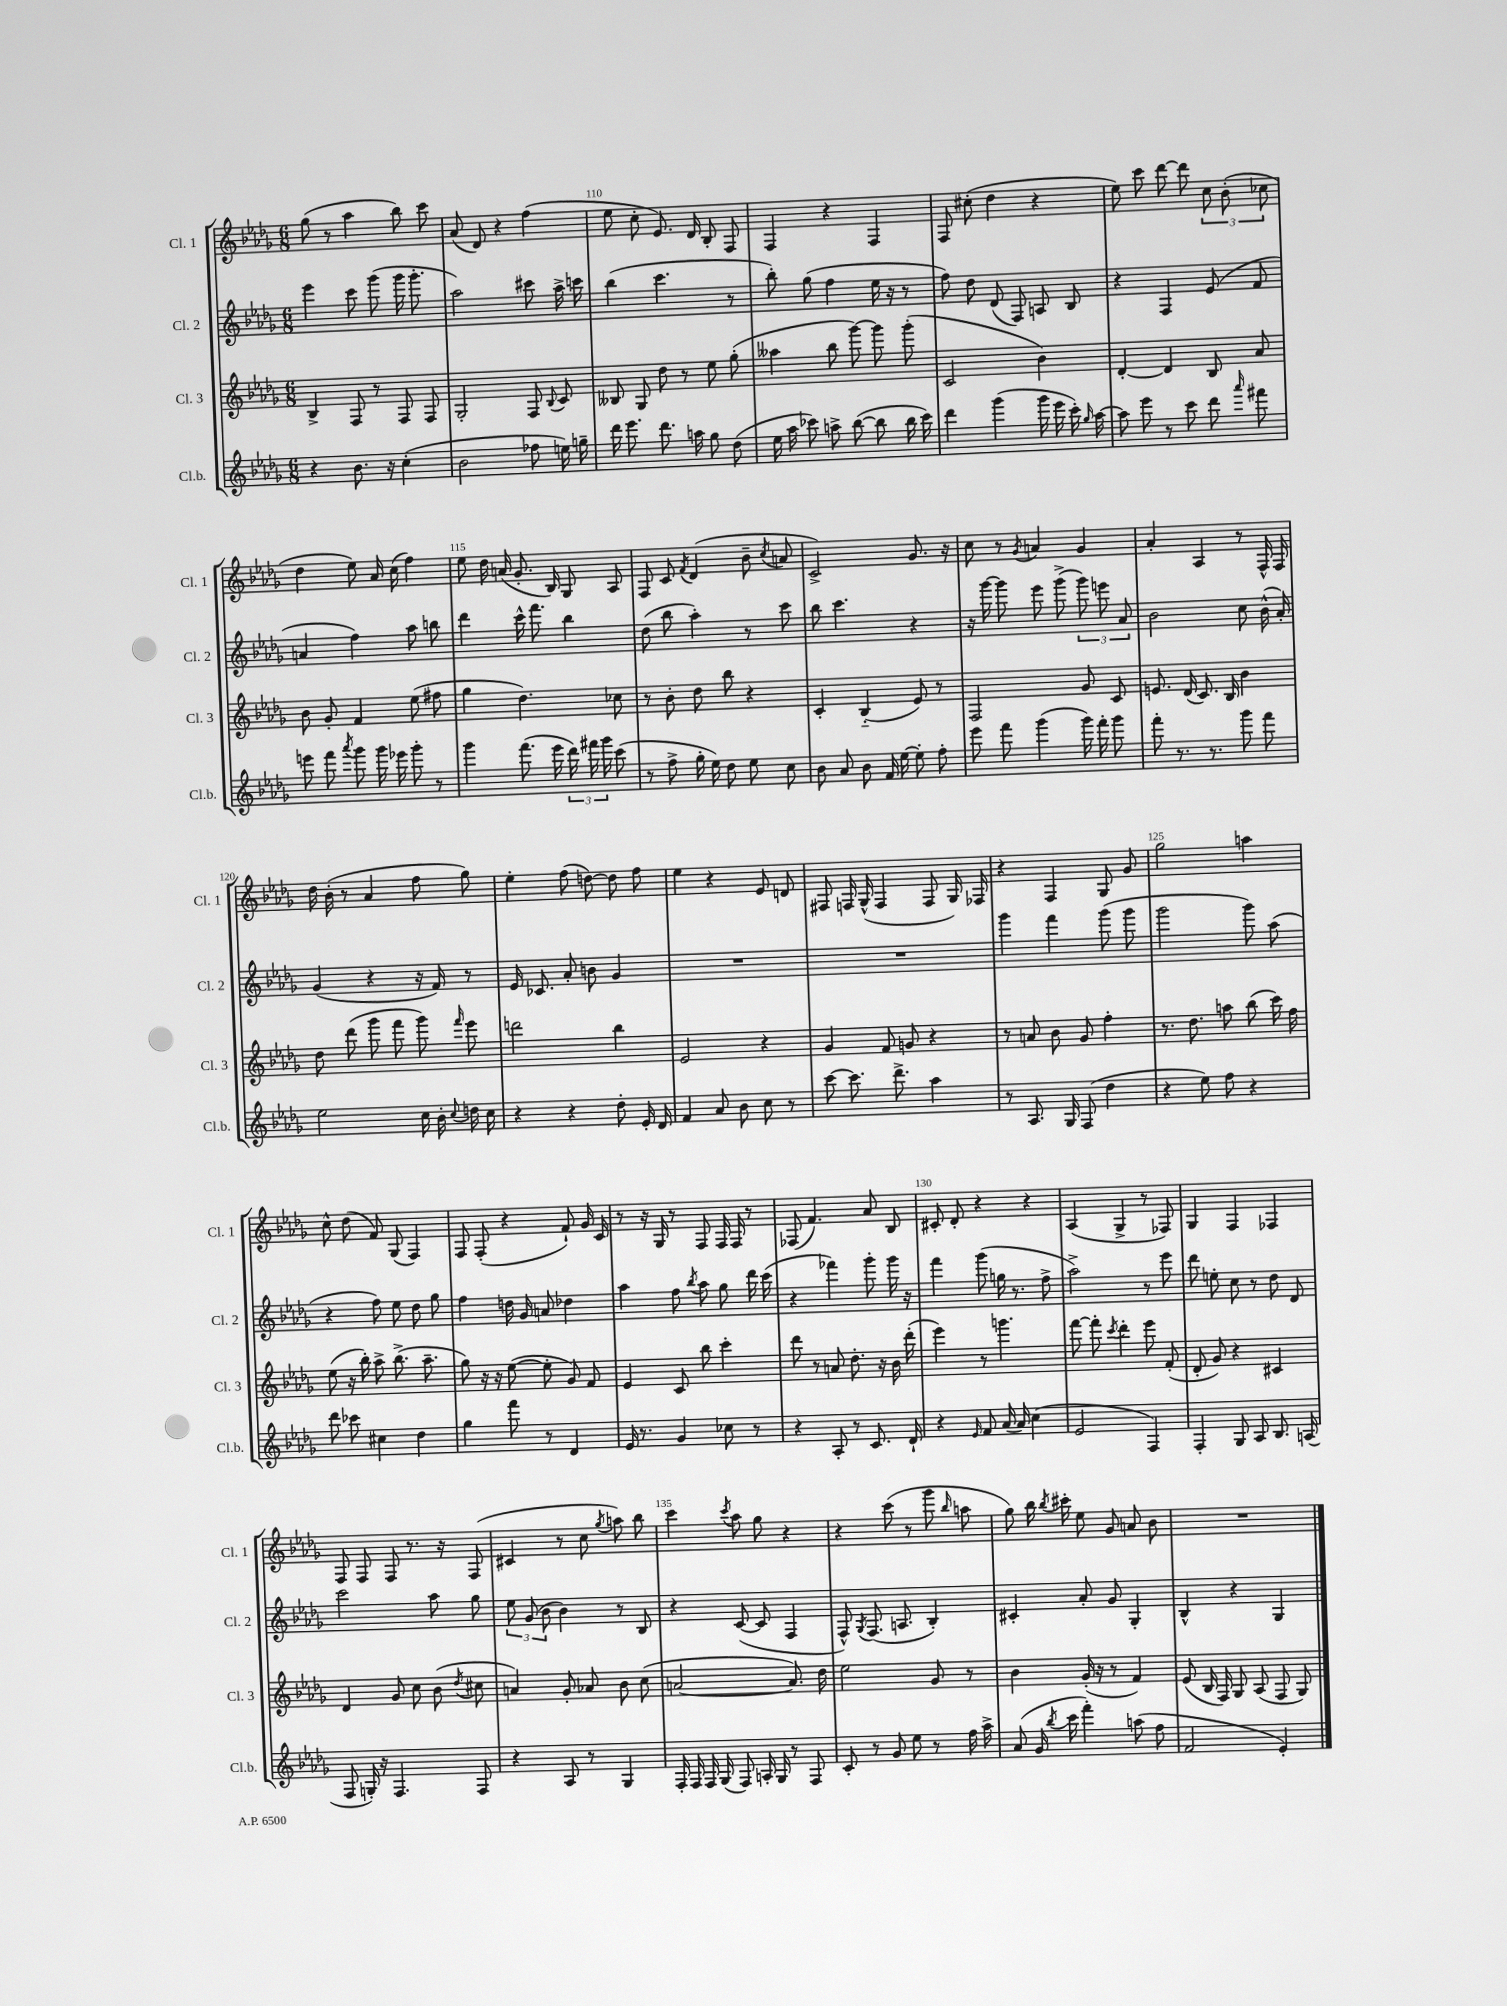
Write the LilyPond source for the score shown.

<<
\new StaffGroup <<
\new Staff = "s0" \with { instrumentName = "Cl. 1" shortInstrumentName = "Cl. 1" } {
    \clef treble \key des \major \numericTimeSignature \time 6/8
    \autoBeamOff ges''8( r8 aes''4 bes''8) c'''8 |
    aes'8( des'8) r4 f''4( |
    ees''8 c''8-. ees'8.) des'16 bes8-. f8 |
    f4 r4 f4 |
    f8 cis''8-.( des''4 r4 |
    ees''8) c'''8 des'''8~ des'''8 \tuplet 3/2 { c''8 bes'8-.( ces''8 } |
    des''4 ees''8) aes'16 c''16( f''4) |
    ees''8 des''16 a'16( ges'8.-. bes16) ges8 aes8 |
    f8 c'8 \acciaccatura { f'8 } des'4( bes'8-- \acciaccatura { c''8 } a'8 |
    c'2->) ges'8. r16 |
    c''8 r8 \acciaccatura { ges'8 } a'4 ges'4 |
    aes'4-. aes4 r8 f16-^ f16 |
    des''16 bes'16-.( r8 aes'4 f''8 ges''8) |
    ees''4-. f''8( d''8~) d''8 f''8 |
    ees''4 r4 ees'8 d'8 |
    fis8 f16 ges16-^( f4 f8 ges16) fes16 |
    r4 f4 ges8 ges'8 |
    ges''2 a''4 |
    c''8-^ des''8( f'8) ges8( f4) |
    f8 f8-.( r4 f'8-!) ges'16 c'16 |
    r8 r16 ges16 r8 f8 f16 f16 r8 |
    fes8( f'4.) aes'8 bes8 |
    cis'8-. des'8-. r4 r4 |
    aes4( ges4-> r8 fes8) |
    ges4 f4 fes4 |
    f8 f8 f8 r8. r16 f8( |
    cis'4 r8 c''8 \acciaccatura { ges''8 } a''8) bes''8 |
    c'''4 \acciaccatura { c'''8 } aes''8 ges''8 r4 |
    r4 c'''8( r8 ges'''8 \grace { bes''16 } a''8 |
    ges''8) bes''16 \acciaccatura { bes''8 } cis'''16-. ees''8 ges'8 a'8 bes'8 |
    R2. \bar "|." |
}
\new Staff = "s1" \with { instrumentName = "Cl. 2" shortInstrumentName = "Cl. 2" } {
    \clef treble \key des \major \numericTimeSignature \time 6/8
    \autoBeamOff ees'''4 c'''8 ges'''8( ges'''16 ges'''8.-. |
    aes''2) cis'''8 aes''16-> c'''16 |
    bes''4( c'''4. r8 |
    bes''8-.) ges''8( f''4 ees''16 r16 r8 |
    f''8) des''8 des'8( f8) a8 bes8 |
    r4 f4 ees'8( f'8 |
    a'4 f''4) aes''8 b''8 |
    des'''4 c'''16-^ f'''8. bes''4 |
    des''8( bes''8 aes''4-.) r8 c'''8 |
    bes''8 c'''4. r4 |
    r16 ges'''16~ ges'''8 ees'''8 ges'''8->( \tuplet 3/2 { ges'''8) e'''8 aes'8 } |
    bes'2 c''8 bes'16-^( aes'16-.) |
    ges'4( r4 r16 f'16) r8 |
    ees'16 ces'8. aes'8-. b'8 ges'4 |
    R2. |
    R2. |
    ges'''4 f'''4 ges'''8( ges'''8 |
    ges'''2 ges'''8) aes''8( |
    r4 f''8) ees''8 des''8 ges''8 |
    f''4 d''16 ges'16 a'8 des''4 |
    aes''4 f''8 \acciaccatura { bes''8 } aes''8 ges''8 des'''16 c'''16( |
    r4 fes'''4) ges'''8-. ges'''16 r16 |
    f'''4 ges'''8( g''16 r8. f''8-> |
    aes''2->) r8 ees'''8 |
    des'''8 e''8-. c''8 r8 des''8 des'8 |
    c'''2 aes''8 ges''8 |
    \tuplet 3/2 { ees''8 ges'8( bes'8 } bes'4) r8 bes8 |
    r4 c'8~( c'8 f4 |
    f8-^) \acciaccatura { ges8 } f8.( a8. bes4-.) |
    cis'4-. aes'8-. ges'8 ges4-. |
    bes4-^ r4 ges4 \bar "|." |
}
\new Staff = "s2" \with { instrumentName = "Cl. 3" shortInstrumentName = "Cl. 3" } {
    \clef treble \key des \major \numericTimeSignature \time 6/8
    \autoBeamOff bes4-> f8 r8 f8 f8 |
    ges2-. f8 \appoggiatura { bes8 } c'8 |
    beses8 ges8 des''8 r8 ees''8 ges''8-.( |
    aeses''4 bes''8 ges'''8~) ges'''8 ges'''8-.( |
    c'2 bes'4) |
    des'4~-. des'4 bes8 aes'8 |
    bes'8 ges'8-. f'4 ees''8( fis''8 |
    ges''4 des''4.) ces''8 |
    r8 bes'8-. des''8 bes''8 r4 |
    c'4-. bes4-_( ees'8) r8 |
    f2 ges'8 c'8 |
    e'8. des'16( c'8.) bes16 bes'4 |
    des''8 des'''8( ges'''8 f'''8 ges'''8) \grace { f'''16 } ees'''8 |
    d'''2 bes''4 |
    ees'2 r4 |
    ges'4 f'8 g'8 r4 |
    r8 a'8 bes'8 ges'8 f''4-. |
    r8. des''8. a''8 bes''8( c'''16) f''16 |
    ees''8( r16 bes''16-.) aes''8-> bes''8.->( aes''8.-- |
    ges''8) r16 r16 ees''8~( ees''8-. ges'8) f'8 |
    ees'4 c'8 bes''8 c'''4-. |
    des'''8 r8 a'8 des''8.-. r16 bes'16 des'''16-.( |
    ees'''4) r8 g'''4. |
    f'''8~ f'''8-. \acciaccatura { c'''8 } des'''4-. ees'''8 f'8-.( |
    des'8-. ges'8) r4 cis'4 |
    des'4 ges'8 c''8 bes'8( \acciaccatura { des''8 } cis''8 |
    a'4) ges'8-. aes'8 bes'8 c''8( |
    a'2~ a'8.) des''16 |
    ees''2 ges'8 r8 |
    bes'4 ges'16-.( r16 r8 f'4) |
    ees'8( bes16 f16) ges8 aes8( f8 ges8) \bar "|." |
}
\new Staff = "s3" \with { instrumentName = "Cl.b." shortInstrumentName = "Cl.b." } {
    \clef treble \key des \major \numericTimeSignature \time 6/8
    \autoBeamOff r4 bes'8. r16 c''4-.( |
    bes'2 fes''8 e''16) g''16-- |
    des'''16 ees'''8. des'''8. a''16 ges''8 des''8( |
    ees''16 aes''16 ces'''8) a''8-> bes''8~( bes''8 bes''16 ces'''16) |
    des'''4 ges'''4( ges'''16 ees'''16 c'''16-.) \grace { ges''16 } aes''16~ |
    aes''8 ees'''8 r8 c'''8 des'''8 \grace { aes'''16 } fis'''8 |
    e'''8 f'''8 \acciaccatura { aes'''8 } ges'''8 ges'''16 ees'''16 ges'''8-. r8 |
    ges'''4 f'''8.( ees'''16 \tuplet 3/2 { des'''16) fis'''16 ges'''16 } c'''8( |
    r8 f''8-> ges''16-. ees''16) des''8 ees''8 c''8 |
    bes'8 aes'8 bes'8 f'16 ees''16~ ees''8-. f''8-. |
    ees'''8 f'''8 ges'''4( ges'''16) f'''16-. ges'''8 |
    f'''8-. r8. r8. ges'''8 f'''8 |
    ees''2 c''16 bes'16-. \appoggiatura { c''8 } d''16 c''16 |
    r4 r4 des''8-. ees'16-. des'16 |
    f'4 aes'8 bes'8 c''8 r8 |
    c'''8~ c'''8. des'''8.-> aes''4 |
    r8 aes8. ges16 f8( des''4 |
    r4 ees''8) f''8 r4 |
    des'''8 ces'''8 cis''4 des''4 |
    ges''4 f'''8 r8 des'4 |
    ees'16 r8. ges'4 ces''8 r8 |
    r4 aes8-. r8 c'8. des'16-! |
    r4 \grace { ees'16 } f'8 aes'16( aes'16) c''4( |
    ees'2 f4) |
    f4-. ges8 aes8 bes8. a16( |
    f8 g16-.) r16 f4. f8 |
    r4 aes8 r8 ges4 |
    f16-. f16 f16 ges16( f8) a16-. ges16 r8 f8 |
    c'8-. r8 ges'8 ees''8 r8 f''16 aes''16-> |
    aes'8( ges'16 \acciaccatura { bes''8 } c'''16 f'''4-.) a''8( f''8 |
    f'2 ees'4-.) \bar "|." |
}
>>
>>
\layout { \context { \Score currentBarNumber = #108 \override BarNumber.break-visibility = ##(#f #t #t) barNumberVisibility = #(every-nth-bar-number-visible 5) } }
